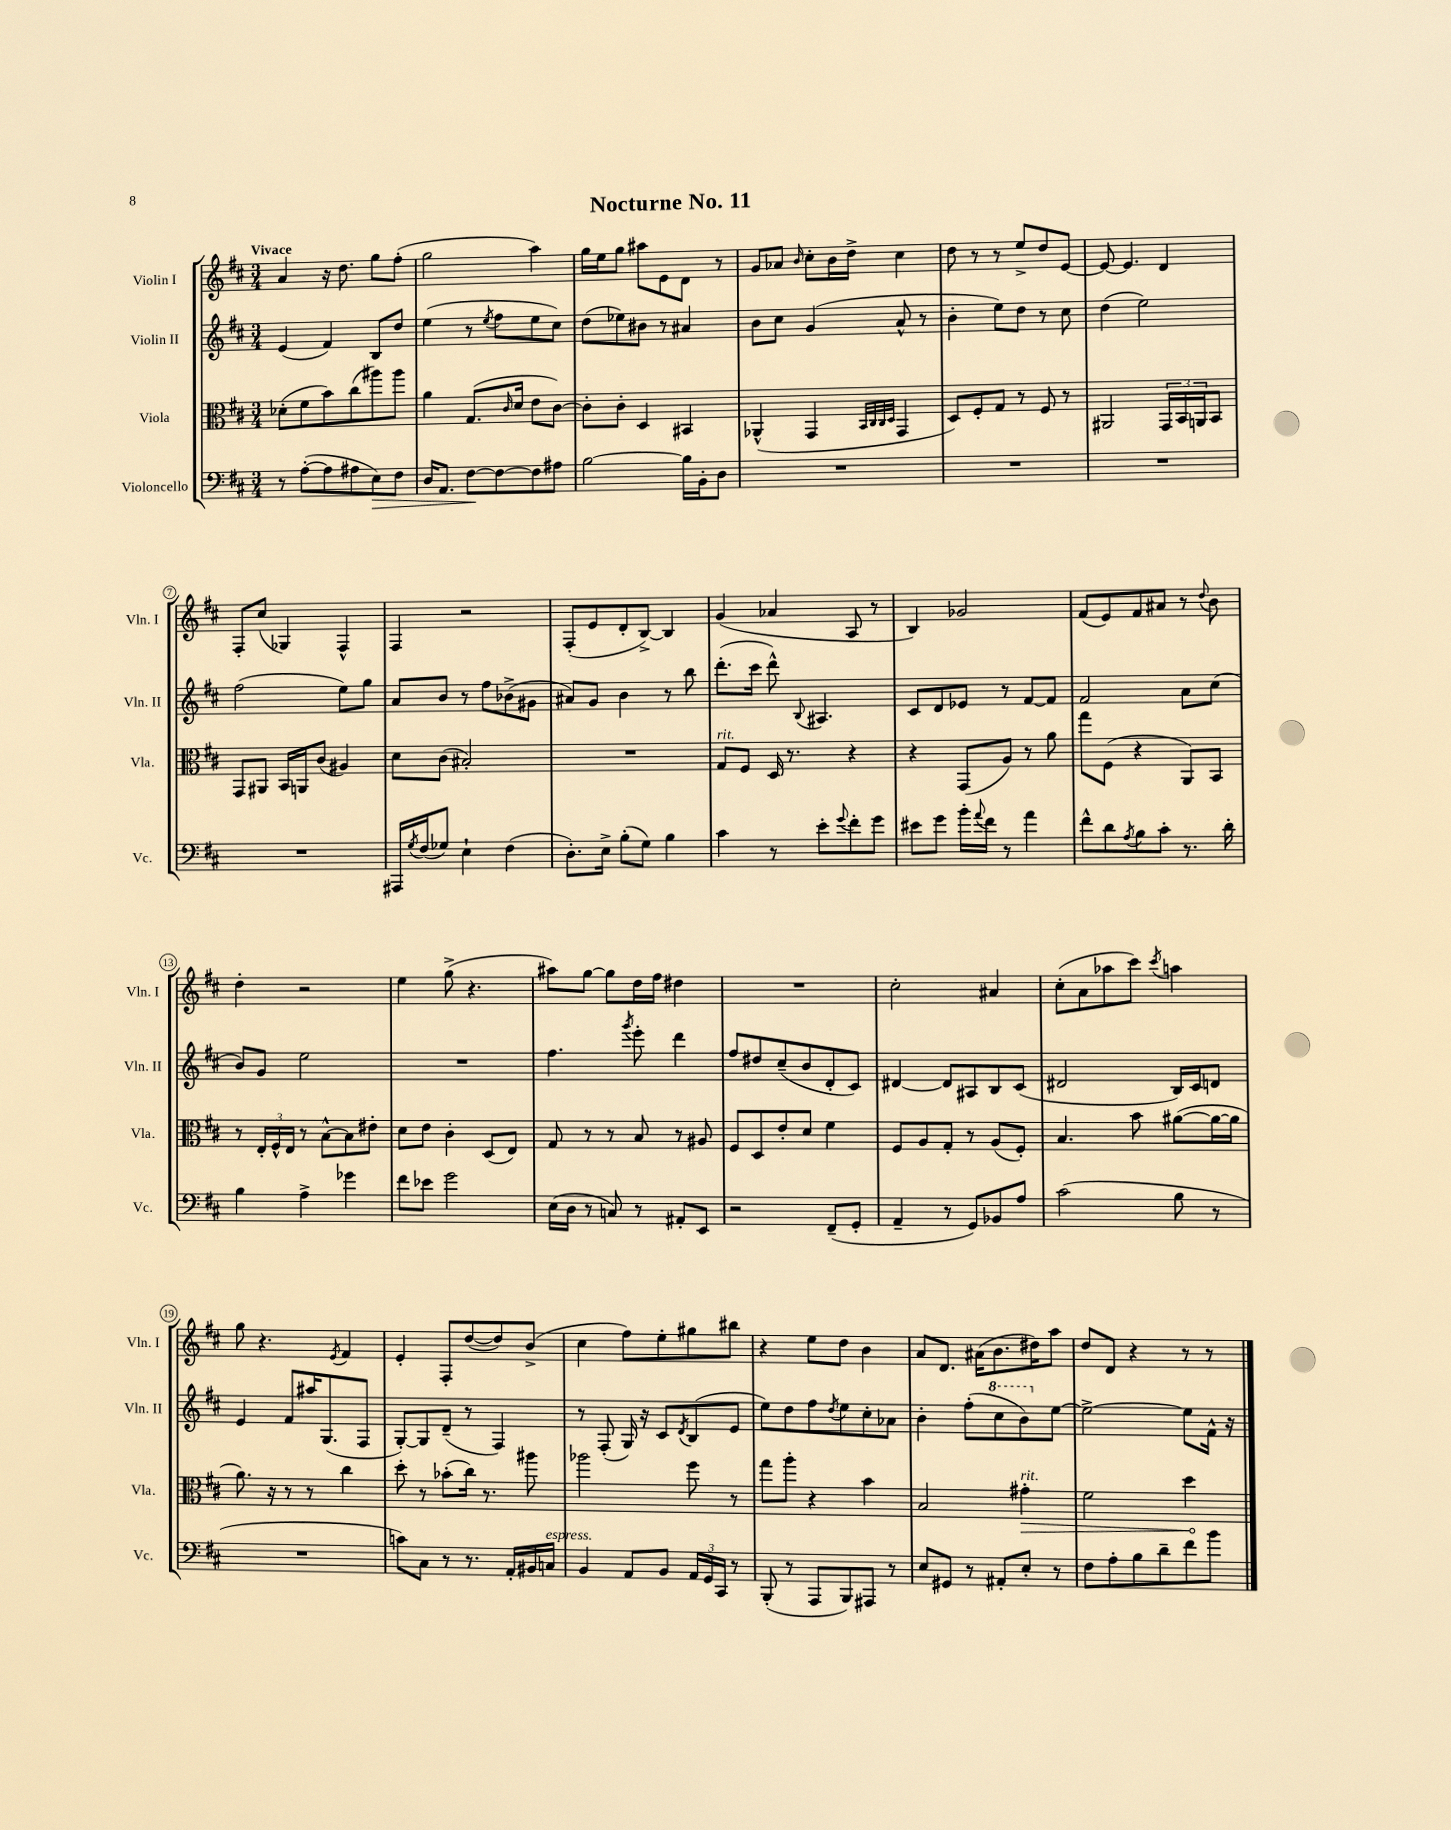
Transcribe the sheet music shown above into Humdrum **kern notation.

**kern	**kern	**kern	**kern
*staff4	*staff3	*staff2	*staff1
*clefF4	*clefC3	*clefG2	*clefG2
*k[f#c#]	*k[f#c#]	*k[f#c#]	*k[f#c#]
*M3/4	*M3/4	*M3/4	*M3/4
8r	(8d-'\L	(4e/	4a/
([8A'\L	8f#\	.	.
8A\]	8b\)	4f#/)	16r
.	.	.	8.dd\
8A#\	(8cc#\	.	.
8E\)	8aa#\)	8B/L	8gg\L
8F#\J	8aa#\J	8dd/J	(8ff#'\J
=	=	=	=
16D/LK	4a\	(4ee\	2gg\
8.AA/J	.	.	.
[8F#\L	(8.G/L	8r	.
.	.	8qee/	.
8F#\_	.	8ff#\L	.
.	16qqc#/	.	.
.	16d/Jk	.	.
8F#\]	8e\L	8ee\	4aa\)
8A#\J	[8c#\J)	8cc#\J)	.
=	=	=	=
[2B\	8c#'\]L	(8dd\L	16gg\LL
.	.	.	16ee\J
.	8c#'\J	8ee-\)	8gg\J
.	4D/	8b#\J	8aa#\L
.	.	8r	8e\
16B\]LL	4BB#/	4a#/	8d\J
16BB'\J	.	.	.
8D\J	.	.	8r
=	=	=	=
2.r	(4AA-^^/	8b\L	8g/L
.	.	8cc#\J	8a-/J
.	.	.	16qqb/
.	4GG/	(4g/	8cc#'\L
.	.	.	16b\L
.	.	.	16dd^\JJ
.	32qqBB/LLL	.	.
.	32qqC#/	.	.
.	32qqC#/	.	.
.	32qqD/JJJ	.	.
.	4GG/	8a^^/	4cc#\
.	.	8r	.
=	=	=	=
2.r	8D/L)	4b'\	8dd\
.	8F#'/	.	8r
.	8G/J	8ee\L)	8r
.	8r	8dd\J	8ee^/L
.	8F#/	8r	8dd/
.	8r	8cc#\	[8e/J
=	=	=	=
2.r	2AA#/	(4dd\	8e/_
.	.	.	4.e/]
.	.	2ee\)	.
.	24GG/LL	.	4d/
.	24BB/	.	.
.	24AA/J	.	.
.	8BB/J	.	.
=	=	=	=
2.r	8GG/L	(2ff#\	8F#'/L
.	8AA#/J	.	(8cc#/J
.	16BB/LL	.	4G-/)
.	16AA/J	.	.
.	(8c#/J	.	.
.	4A#/)	8ee\L)	4F#^^/
.	.	8gg\J	.
=	=	=	=
16AAA#/LL	8d\L	8a/L	4F#/
8qG/	.	.	.
(16F#/J	.	.	.
8G-/J)	(8c#\J	8b/J	.
4E`\	2B#'/)	8r	2r
.	.	8ff#\L	.
(4F#\	.	(8b-^\	.
.	.	8g#\J	.
=	=	=	=
8.D'\L)	2.r	8a#/L)	(8F#'/L
.	.	8g/J	8e/
16E^\Jk	.	.	.
(8B'\L	.	4b\	8d'/
8G\J)	.	.	[8B^/J)
4B\	.	8r	4B/]
.	.	8bb\	.
=	=	=	=
4c#\	8G/L	(8.ddd'\L	(4g/
.	8F#/J	.	.
.	.	16ccc#\Jk	.
8r	16D/	8ddd^^\)	4a-/
.	8.r	.	.
.	.	8qqB/	.
8e'\L	.	4.A#/	.
8qqg/	.	.	.
8f#'\	4r	.	8A/
8g\J	.	.	8r
=	=	=	=
8e#\L	4r	8c#/L	4B/)
8g\J	.	8d/	.
16b'\LL	(8GG/L	8e-/J	2g-/
8qqa/	.	.	.
16f#\JJ	.	.	.
8r	8A/J)	8r	.
4a\	8r	[8f#/L	.
.	8a\	8f#/]J	.
=	=	=	=
8f#^^\L	8gg\L	2f#/	(8f#/L
8d\	(8F#\J	.	8e/)
8qA/	.	.	.
8B\	4r	.	8f#/
8c#'\J	.	.	8a#/J
8.r	8AA/L)	8a\L	8r
.	.	.	8qqdd/
.	8BB/J	(8cc#\J	8b\
16d'\	.	.	.
=	=	=	=
4B\	8r	8b/L)	4dd'\
.	24E'/LL	8g/J	.
.	24F#^^/	.	.
.	24E/JJ	.	.
4A^\	8r	2ee\	2r
.	[8B^^\L	.	.
4g-\	8B\]	.	.
.	8e#'\J	.	.
=	=	=	=
8f#\L	8d\L	2.r	4ee\
8e-\J	8e\J	.	.
2g\	4c#'\	.	(8gg^\
.	.	.	4.r
.	(8D/L	.	.
.	8E/J)	.	.
=	=	=	=
(16E\LL	8G/	4.ff#\	8aa#\L)
16D\JJ	.	.	.
8r	8r	.	[8gg\J
8C/)	8r	.	8gg\]L
.	.	8qggg/	.
8r	8B/	8eee'\	16dd\L
.	.	.	16ff#\JJ
8AA#'/L	8r	4ddd\	4dd#\
8EE/J	8A#/	.	.
=	=	=	=
2r	8F#/L	8ff#/L	2.r
.	8D/	8dd#/	.
.	8e'/	(8cc#~/	.
.	8d/J	8b/	.
(8FF#~/L	4f#\	8d'/	.
8GG'/J	.	8c#/J)	.
=	=	=	=
4AA~/	8F#/L	[4d#/	2cc#'\
.	8A/	.	.
8r	8G'/J	8d#/]L	.
8GG/L)	8r	8A#/	.
8BB-/	(8A/L	8B/	4a#/
8A/J	8F#'/J)	(8c#/J	.
=	=	=	=
(2c#\	4.B/	2d#/	(8cc#'\L
.	.	.	8a\
.	.	.	8aa-\
.	8b\	.	8ccc#\J)
.	.	.	8qccc#/
8B\	([8a#\L	16B/LL)	4aa\
.	.	16c#/J	.
8r	16a#\_L	8d/J	.
.	16a#\]JJ	.	.
=	=	=	=
2.r	8.a\)	4e/	8gg\
.	.	.	4.r
.	16r	.	.
.	8r	8f#/L	.
.	8r	16aa#/K	.
.	.	(8.G/	.
.	.	.	8qe/
.	4cc#\	.	4f#/
.	.	8F#/J	.
=	=	=	=
8c\L)	8dd'\	[8G'/L)	4e'/
8C#\J	8r	8G/]	.
8r	(8b-'\L	(8d~/J	8F#'/L
8.r	16cc#\Jk)	8r	([8dd/
.	8.r	.	.
.	.	4F#/)	8dd/])
16AA'/LL	.	.	.
16BB#/	8aa#\	.	(8b^/J
16C/JJ	.	.	.
=	=	=	=
4BB/	2aa-\	8r	4cc#\
.	.	(8F#'/	.
8AA/L	.	16G/)	8ff#\L)
.	.	16r	.
8BB/J	.	8c#/L	8ee'\
.	.	8qd/	.
24AA/LL	8ff#\	(8B/	8gg#\
24GG/	.	.	.
24CC#/JJ	.	.	.
8r	8r	8e/J	8bb#\J
=	=	=	=
(8BBB'/	8gg\L	8ee\L)	4r
8r	8aa'\J	8dd\	.
8AAA/L	4r	8ff#\	8ee\L
.	.	8qdd/	.
8BBB/)	.	8ee\	8dd\J
8AAA#/J	4b\	8cc#'\	4b\
8r	.	8a-\J	.
=	=	=	=
8E/L	2B/	4b'\	8a/L
8GG#/J	.	.	8.d/J
8r	.	(8ff#'\L	.
.	.	.	(16a#\LK
8AA#'/L	.	8ccc#\	8.b\
8E'/J	4g#'\	8bb\)	.
.	.	.	16dd#\K)
8r	.	[8ee\J	8aa\J
=	=	=	=
8F#\L	2f#\	2ee^\_	8dd/L
8A'\	.	.	8d/J
8B\	.	.	4r
8d~\	.	.	.
8f#\	4dd\	8ee\]L	8r
8b\J	.	16f#^^\Jk	8r
.	.	16r	.
==	==	==	==
*-	*-	*-	*-
